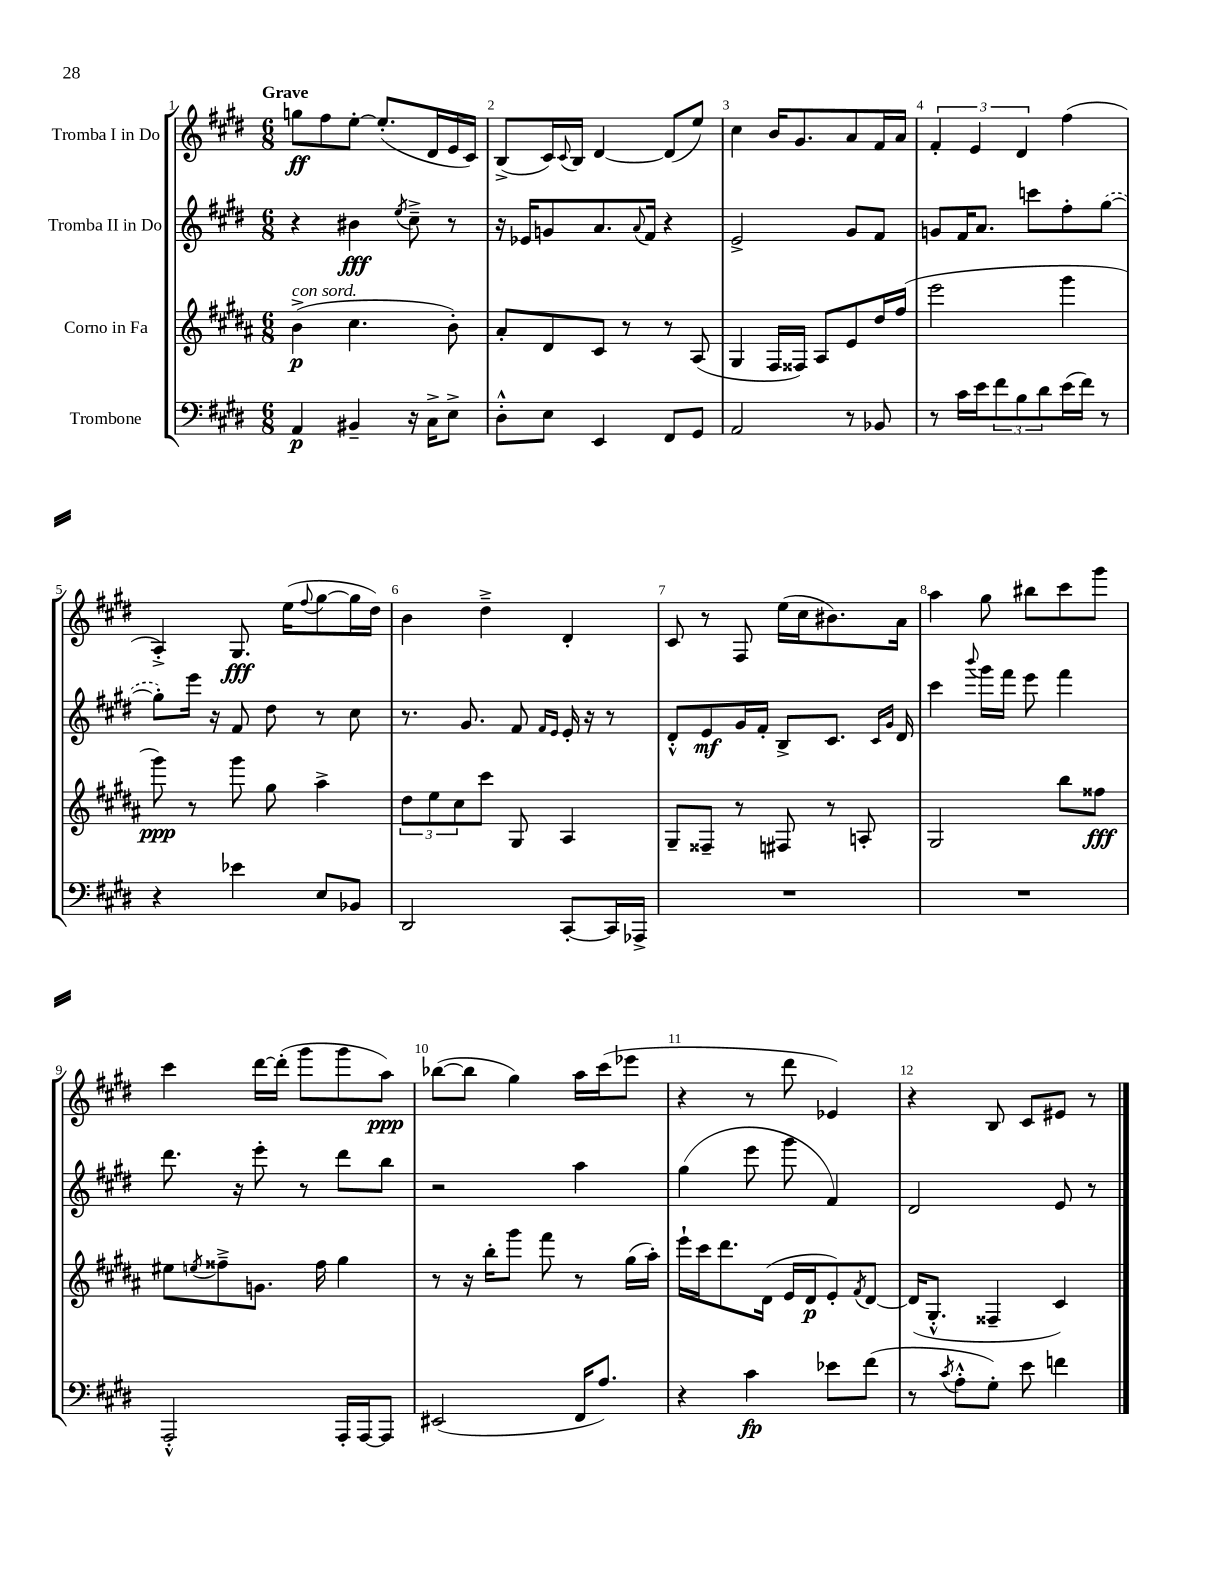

**kern	**dynam	**kern	**dynam	**kern	**dynam	**kern	**dynam
*part4	*part4	*part3	*part3	*part2	*part2	*part1	*part1
*staff4	*staff4	*staff3	*staff3	*staff2	*staff2	*staff1	*staff1
*I"Trombone	*	*I"Corno in Fa	*	*I"Tromba II in Do	*	*I"Tromba I in Do	*
*clefF4	*	*clefG2	*	*clefG2	*	*clefG2	*
*k[f#c#g#d#]	*	*k[f#c#g#d#a#]	*	*k[f#c#g#d#]	*	*k[f#c#g#d#]	*
*M6/8	*	*M6/8	*	*M6/8	*	*M6/8	*
=1	=1	=1	=1	=1	=1	=1	=1
!	!	!	!	!	!	!LO:TX:a:B:t=Grave	!
!	!	!LO:TX:a:i:t=con sord.	!	!	!	!	!
4AA/	p	(4b^\	p	4r	.	8ggn\L	ff
.	.	.	.	.	.	8ff#\	.
4BB#X~/	.	4.cc#\	.	4b#X\	fff	[8ee'\J	.
.	.	.	.	.	.	(8.ee'/L]	.
.	.	.	.	8qee/	.	.	.
16r	.	.	.	8cc#~^\	.	.	.
16C#^\KL	.	.	.	.	.	16d#/L	.
8E^\J	.	8b'\)	.	8r	.	16e/	.
.	.	.	.	.	.	16c#/JJ)	.
=2	=2	=2	=2	=2	=2	=2	=2
8D#'^^\L	.	8a#'/L	.	16r	.	(8B^/L	.
.	.	.	.	16e-X/KL	.	.	.
8E\J	.	8d#/	.	8gn/	.	16c#/L)	.
.	.	.	.	.	.	8qqc#/	.
.	.	.	.	.	.	16B/JJ	.
4EE/	.	8c#/J	.	8.a/	.	[4d#/	.
.	.	8r	.	.	.	.	.
.	.	.	.	8qqa/	.	.	.
.	.	.	.	16f#/Jk	.	.	.
8FF#/L	.	8r	.	4r	.	(8d#/L]	.
8GG#/J	.	(8A#/	.	.	.	8ee/J)	.
=3	=3	=3	=3	=3	=3	=3	=3
2AA/	.	4G#/	.	2e^/	.	4cc#\	.
.	.	16F#/LL	.	.	.	16b/KL	.
.	.	16F##X/JJ)	.	.	.	8.g#/	.
.	.	8A#/L	.	.	.	.	.
8r	.	8e/	.	8g#/L	.	8a/	.
8BB-X/	.	16dd#/L	.	8f#/J	.	16f#/L	.
.	.	(16ff#/JJ	.	.	.	16a/JJ	.
=4	=4	=4	=4	=4	=4	=4	=4
8r	.	2eee\	.	8gn/L	.	6f#'/	.
16c#\LL	.	.	.	16f#/K	.	.	.
.	.	.	.	.	.	6e/	.
16e\J	.	.	.	8.a/J	.	.	.
12f#\	.	.	.	.	.	.	.
12B\	.	.	.	.	.	6d#/	.
.	.	.	.	8cccn\L	.	.	.
12d#\	.	.	.	.	.	.	.
(16e\L	.	4ggg#\	.	8ff#'\	.	(4ff#\	.
16f#\JJ)	.	.	.	.	.	.	.
8r	.	.	.	([8gg#\J	.	.	.
!!LO:LB:g=z
=5	=5	=5	=5	=5	=5	=5	=5
4r	.	8ggg#\)	ppp	8gg#'\L])	.	4A'^/)	.
.	.	8r	.	16eee\Jk	.	.	.
.	.	.	.	16r	.	.	.
4e-X\	.	8ggg#\	.	8f#/	.	8.G#/	fff
.	.	8gg#\	.	8dd#\	.	.	.
.	.	.	.	.	.	(16ee\KL	.
.	.	.	.	.	.	8qqff#/	.
8E/L	.	4aa#^\	.	8r	.	[8gg#\	.
8BB-X/J	.	.	.	8cc#\	.	16gg#\L]	.
.	.	.	.	.	.	16dd#\JJ)	.
=6	=6	=6	=6	=6	=6	=6	=6
2DD#/	.	12dd#\L	.	8.r	.	4b\	.
.	.	12ee\	.	.	.	.	.
.	.	12cc#\	.	.	.	.	.
.	.	.	.	8.g#/	.	.	.
.	.	8ccc#\J	.	.	.	4dd#~^\	.
.	.	8G#/	.	8f#/	.	.	.
.	.	.	.	16qqf#/LL	.	.	.
.	.	.	.	16qqe/JJ	.	.	.
[8CC#'/L	.	4A#/	.	16e'/	.	4d#'/	.
.	.	.	.	16r	.	.	.
16CC#/L]	.	.	.	8r	.	.	.
16AAA-X^/JJ	.	.	.	.	.	.	.
=7	=7	=7	=7	=7	=7	=7	=7
2.r	.	8G#~/L	.	8d#'^^/L	.	8c#/	.
.	.	8F##X~/J	.	8e/	mf	8r	.
.	.	8r	.	16g#/L	.	8F#/	.
.	.	.	.	16f#'/JJ	.	.	.
.	.	8F#X/	.	8B^/L	.	(16ee\LL	.
.	.	.	.	.	.	16cc#\J	.
.	.	8r	.	8.c#/J	.	8.b#X\)	.
.	.	8An'/	.	.	.	.	.
.	.	.	.	16qqc#/LL	.	.	.
.	.	.	.	16qqg#/JJ	.	.	.
.	.	.	.	16d#/	.	16a\Jk	.
=8	=8	=8	=8	=8	=8	=8	=8
2.r	.	2G#/	.	4ccc#\	.	4aa\	.
.	.	.	.	8qqbbb/	.	.	.
.	.	.	.	16ggg#\LL	.	8gg#\	.
.	.	.	.	16fff#\JJ	.	.	.
.	.	.	.	8eee\	.	8bb#X\L	.
.	.	8bb\L	.	4fff#\	.	8ccc#\	.
.	.	8ff##X\J	fff	.	.	8ggg#\J	.
!!LO:LB:g=z
=9	=9	=9	=9	=9	=9	=9	=9
2AAA'^^/	.	8ee#X\L	.	8.ddd#\	.	4ccc#\	.
.	.	8qeen/	.	.	.	.	.
.	.	8ff##X~^\	.	.	.	.	.
.	.	.	.	16r	.	.	.
.	.	8.gn\J	.	8eee'\	.	[16ddd#\LL	.
.	.	.	.	.	.	(16ddd#'\JJ]	.
.	.	.	.	8r	.	8ggg#\L	.
.	.	16ff##\	.	.	.	.	.
16AAA'/LL	.	4gg#\	.	8ddd#\L	.	8ggg#\	.
[16AAA/J	.	.	.	.	.	.	.
8AAA/J]	.	.	.	8bb\J	.	8aa\J)	ppp
=10	=10	=10	=10	=10	=10	=10	=10
(2EE#X/	.	8r	.	2r	.	([8bb-X\L	.
.	.	16r	.	.	.	8bb-\J]	.
.	.	16bb'\KL	.	.	.	.	.
.	.	8ggg#\J	.	.	.	4gg#\)	.
.	.	8fff#\	.	.	.	.	.
16FF#/KL	.	8r	.	4aa\	.	16aa\LL	.
8.A/J)	.	.	.	.	.	(16ccc#\J	.
.	.	(16gg#\LL	.	.	.	8eee-X\J	.
.	.	16aa#'\JJ)	.	.	.	.	.
=11	=11	=11	=11	=11	=11	=11	=11
4r	.	16eee`\LL	.	(4gg#\	.	4r	.
.	.	16ccc#\J	.	.	.	.	.
.	.	8.ddd#\	.	.	.	.	.
4c#\	fp	.	.	8eee\	.	8r	.
.	.	(16d#\Jk	.	.	.	.	.
.	.	16e/LL	.	8ggg#\	.	8ddd#\	.
.	.	16d#/J	p	.	.	.	.
8e-X\L	.	8e'/)	.	4f#/)	.	4e-X/)	.
.	.	8qf#/	.	.	.	.	.
(8f#\J	.	[8d#/J	.	.	.	.	.
=12	=12	=12	=12	=12	=12	=12	=12
8r	.	(16d#/KL]	.	2d#/	.	4r	.
.	.	8.G#'^^/J	.	.	.	.	.
8qc#/	.	.	.	.	.	.	.
8A'^^\L	.	.	.	.	.	.	.
8G#'\J)	.	4F##X~/	.	.	.	8B/	.
8e\	.	.	.	.	.	8c#/L	.
4fn\	.	4c#/)	.	8e/	.	8e#X/J	.
.	.	.	.	8r	.	8r	.
==	==	==	==	==	==	==	==
*-	*-	*-	*-	*-	*-	*-	*-
